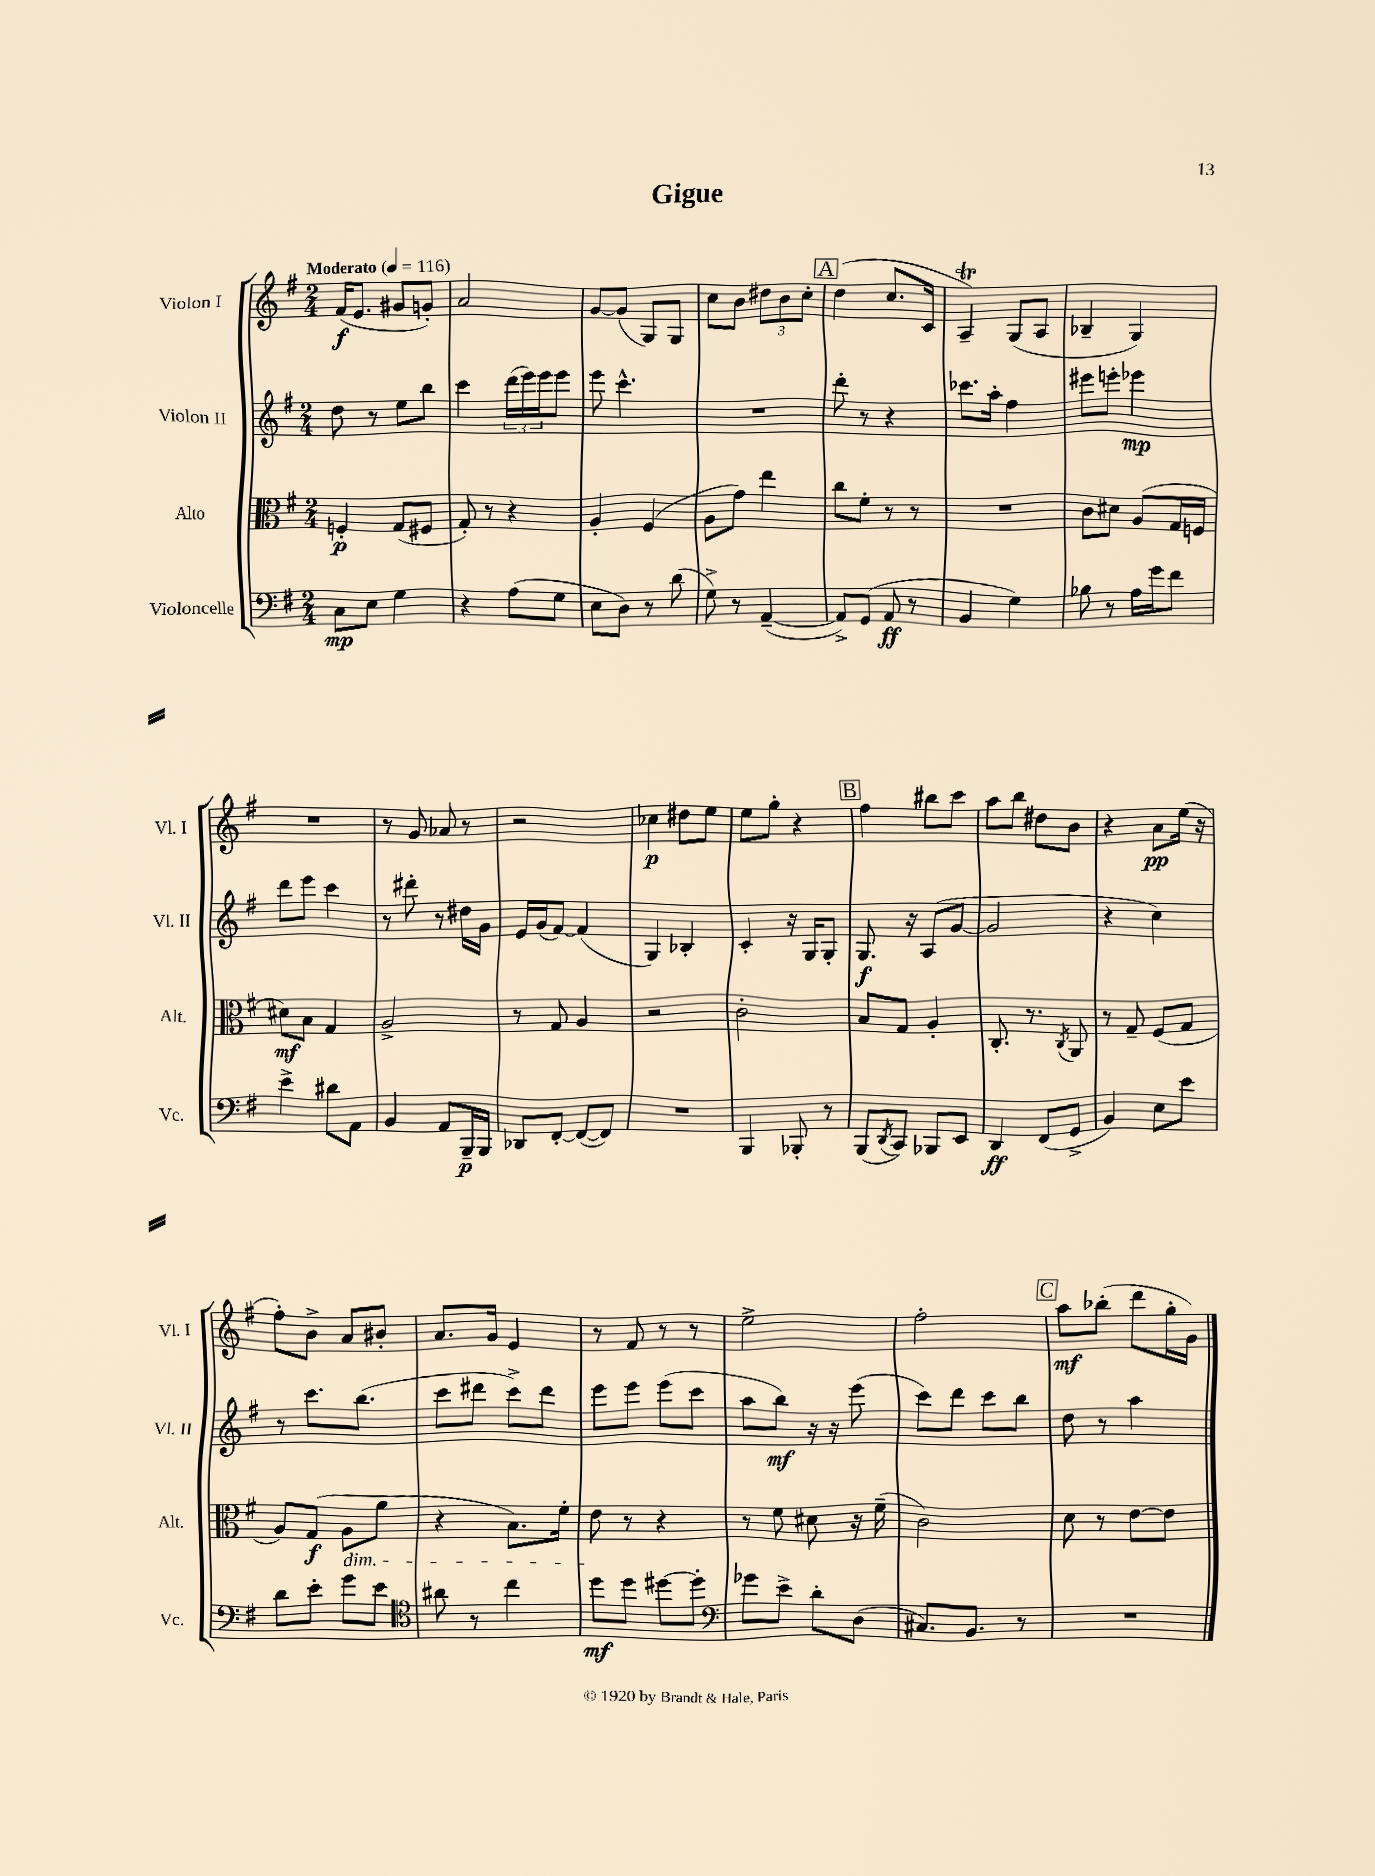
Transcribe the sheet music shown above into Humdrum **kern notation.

**kern	**kern	**kern	**kern
*staff4	*staff3	*staff2	*staff1
*clefF4	*clefC3	*clefG2	*clefG2
*k[f#]	*k[f#]	*k[f#]	*k[f#]
*M2/4	*M2/4	*M2/4	*M2/4
*MM116	*MM116	*MM116	*MM116
8C	4F'	8dd	(16f#
.	.	.	8.e
8E	.	8r	.
4G	(8G	8ee	8g#
.	8F#	8bb	8g')
=	=	=	=
4r	8G')	4ccc	2a
.	8r	.	.
(8A	4r	(24ddd	.
.	.	24eee)	.
.	.	24eee	.
8G	.	8eee	.
=	=	=	=
8E	4A'	8eee	[8g
8D)	.	4.ccc^^	(8g]
8r	(4F#	.	8G)
(8d	.	.	8G
=	=	=	=
8G^)	8A	2r	8cc
8r	8g)	.	8b
([4AA~	4ee	.	12dd#
.	.	.	12b
.	.	.	12cc'
=	=	=	=
8AA^])	8cc	8ddd'	(4dd
(8GG	8f#'	8r	.
8AA	8r	4r	8.cc
8r	8r	.	.
.	.	.	16c
=	=	=	=
4BB	2r	8.ccc-	4A~)
.	.	16aa'	.
4G)	.	4ff#	(8G
.	.	.	8A
=	=	=	=
8B-	8c	8eee#	4B-~
8r	8d#	8eee'	.
16A	(8A	4eee-	4G)
16g	.	.	.
8f#	16G	.	.
.	16F	.	.
=	=	=	=
4e^	8d#)	8ddd	2r
.	8B	8eee	.
8d#	4G	4ccc	.
8AA	.	.	.
=	=	=	=
4BB	2A^	8r	8r
.	.	8ddd#'	8g
8AA	.	8r	8a-
16BBB~	.	16dd#	8r
16BBB	.	16g	.
=	=	=	=
8DD-	8r	16e	2r
.	.	(16g	.
[8FF#'	8G	[8f#)	.
(8FF#_	4A	(4f#]	.
8FF#])	.	.	.
=	=	=	=
2r	2r	4G)	4cc-
.	.	4B-'	8dd#
.	.	.	8ee
=	=	=	=
4BBB	2c'	4c'	8ee
.	.	.	8gg'
8BBB-'	.	16r	4r
.	.	16G	.
8r	.	8G'	.
=	=	=	=
(8BBB	8B	8.G	4ff#
8qDD	.	.	.
8CC)	8G	.	.
.	.	16r	.
8BBB-	4A'	(8A	8bb#
8EE	.	[8g	8ccc
=	=	=	=
4DD	8.C'	2g]	8aa
.	.	.	8bb
.	8.r	.	.
(8FF#	.	.	8dd#
.	8qC	.	.
8GG^	8AA	.	8b
=	=	=	=
4BB)	8r	4r	4r
.	8G~	.	.
8E	(8F#	4cc)	8a
8e	8G	.	(16ee
.	.	.	16r
=	=	=	=
8d	8A)	8r	8ff#')
8e'	(8G	8.ccc	8b^
8g	8A	.	8a
.	.	(8.bb	.
8e	8a	.	8b#'
=	=	=	=
*clefC4	*	*	*
8a#	4r	8ccc	8.a
8r	.	8ddd#	.
.	.	.	16g
4cc	8.B)	8ccc^)	4e
.	.	8ddd#	.
.	16f#'	.	.
=	=	=	=
8dd	8e	8eee	8r
8dd	8r	8eee	8f#
[8dd#	4r	(8eee	8r
8dd#']	.	8ccc	8r
=	=	=	=
*clefF4	*	*	*
8g-	8r	8aa	2ee^
8e^	8f#	8bb)	.
8d'	8d#	16r	.
.	.	16r	.
(8D	16r	(8eee	.
.	(16f#~	.	.
=	=	=	=
8.C#)	2c)	8ccc)	2ff#'
.	.	8ddd	.
8.BB	.	.	.
.	.	8ccc	.
8r	.	8bb	.
=	=	=	=
2r	8d	8dd	8aa
.	8r	8r	(8bb-'
.	[8e	4aa	8ddd
.	8e]	.	16gg'
.	.	.	16g)
==	==	==	==
*-	*-	*-	*-
